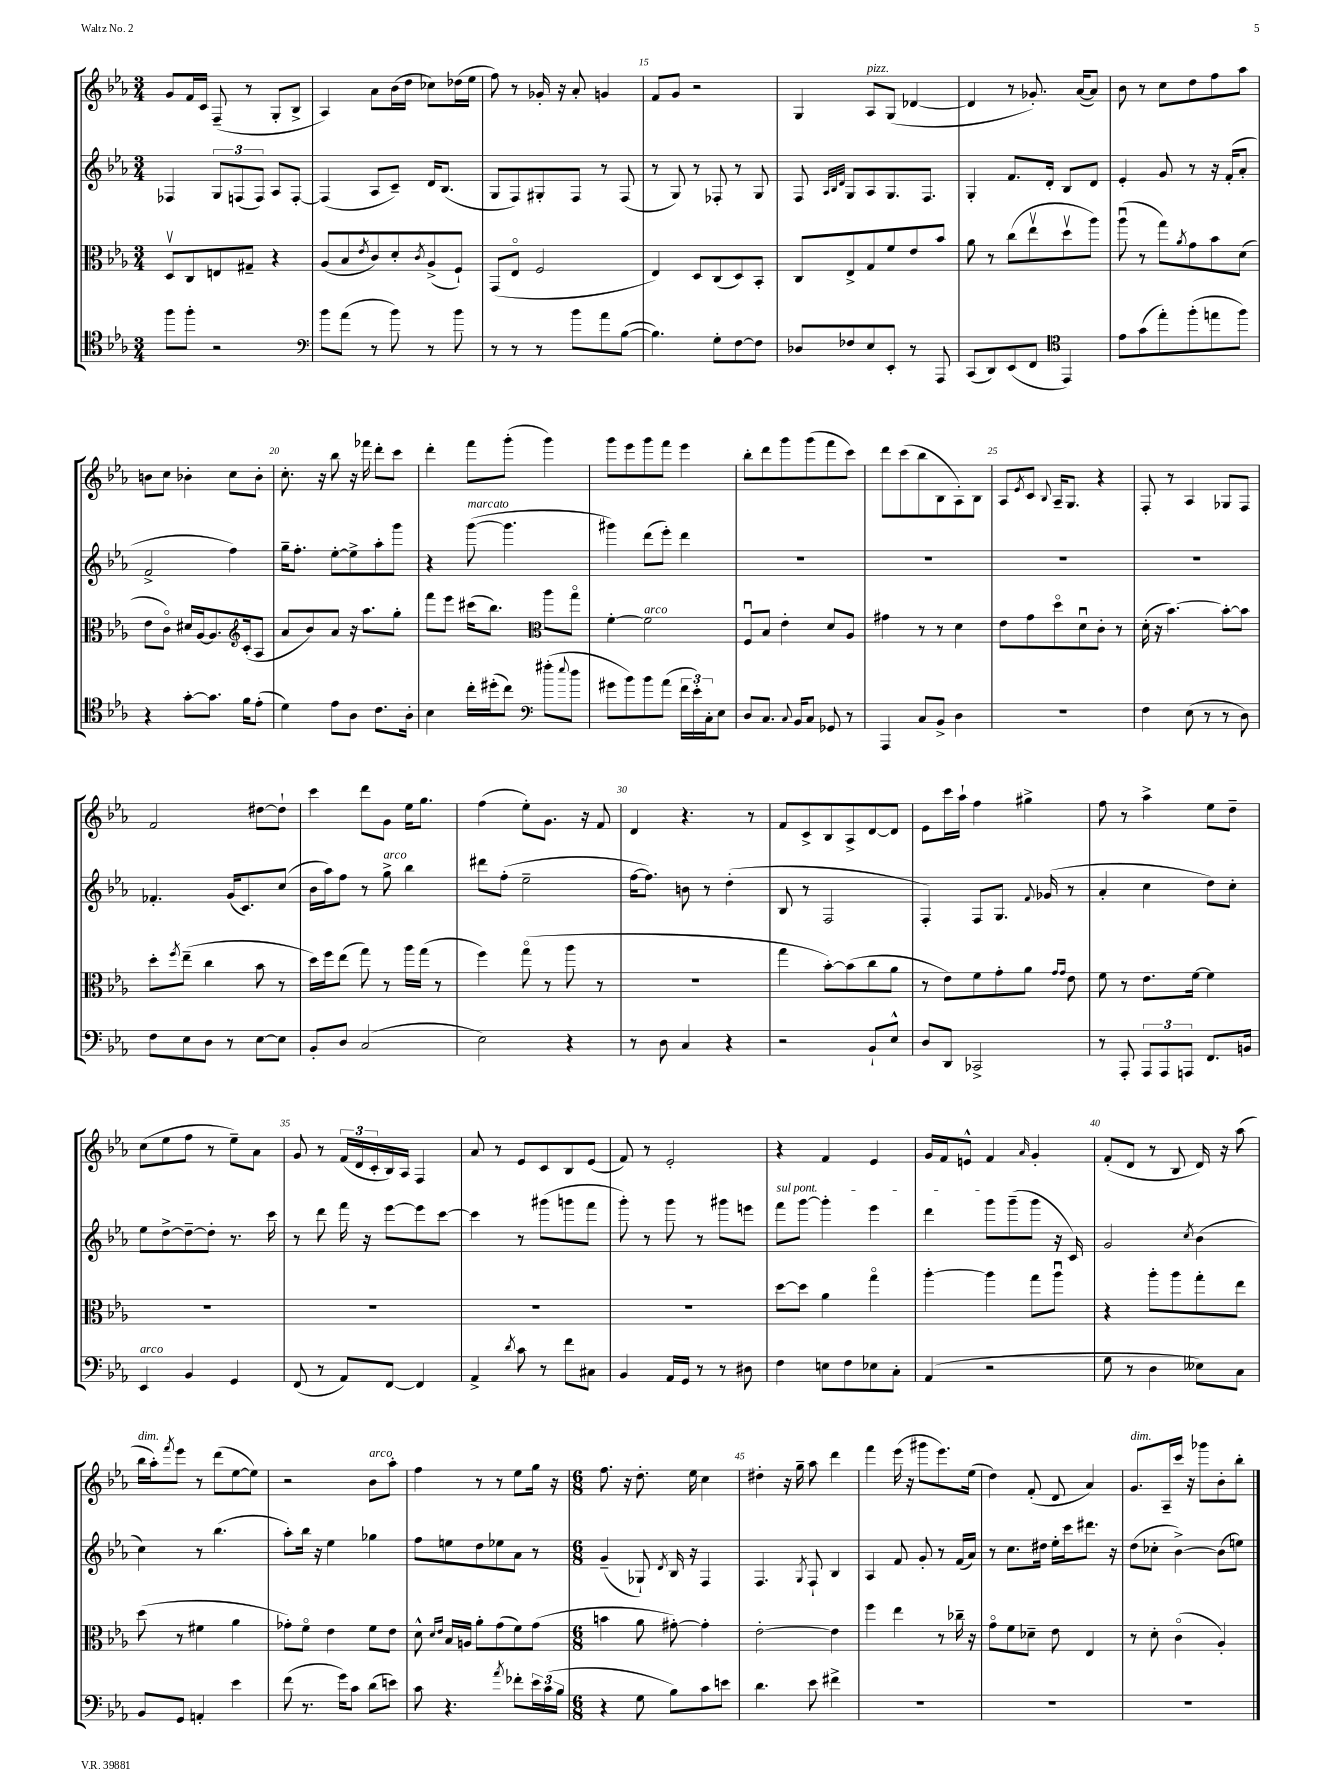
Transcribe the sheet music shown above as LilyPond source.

<<
\new StaffGroup <<
\new Staff = "s0" {
    \clef treble \key ees \major \numericTimeSignature \time 3/4
    g'8 f'16 c'16 f8--( r8 g8-. bes8-> |
    aes4) aes'8 bes'16( d''16 ces''8) des''16( ees''16 |
    f''8) r8 ges'16-. r16 aes'8-. g'4 |
    f'8 g'8 r2 |
    g4 aes8^\markup { \italic "pizz." } g8( des'4~ |
    des'4 r8 ges'8.-.) aes'16~( aes'8) |
    bes'8 r8 c''8 d''8 f''8 aes''8 |
    b'8 c''8 bes'4-. c''8 bes'8-. |
    c''8.-. r16 bes''8 r16 fes'''16 d'''8-. c'''8 |
    d'''4-. f'''8 g'''8-.( g'''4) |
    g'''8 ees'''8 g'''8 f'''8 ees'''4 |
    bes''8-. d'''8 g'''8 g'''8( f'''8 c'''8) |
    d'''8 c'''8( bes''8 bes8 aes8-.) bes8 |
    aes8 \acciaccatura { ees'8 } c'8 \appoggiatura { bes8 } aes16-- g8. r4 |
    f8-. r8 aes4 ges8 f8 |
    f'2 dis''8~ dis''8-! |
    c'''4 d'''8 g'8 ees''16 g''8. |
    f''4( ees''8-.) g'8. r16 f'8 |
    d'4 r4. r8 |
    f'8 c'8-> bes8 aes8-> d'8~ d'8 |
    ees'8 c'''16 aes''16-! f''4 gis''4-> |
    f''8 r8 aes''4-> ees''8 d''8-- |
    c''8( ees''8 f''8 r8 ees''8--) aes'8 |
    g'8 r8 \tuplet 3/2 { f'16( d'16 c'16-. } bes16) aes16 f4 |
    aes'8 r8 ees'8 c'8 bes8 ees'8( |
    f'8) r8 ees'2-. |
    r4 f'4 ees'4 |
    g'16 f'16 e'8-^ f'4 \grace { aes'16 } g'4-. |
    f'8-.( d'8 r8 bes8 d'16) r16 aes''8( |
    bes''16^\markup { \italic "dim." } aes''16-.) \acciaccatura { f'''8 } ees'''8 r8 d'''8( ees''8~ ees''8) |
    r2 bes'8^\markup { \italic "arco" } aes''8-. |
    f''4 r8 r8 ees''8 g''16 r16 |
    \numericTimeSignature \time 6/8 f''8. r16 d''8.-. ees''16 c''4 |
    dis''4-. r16 g''16-- aes''8 d'''4 |
    f'''4 ees'''16( r16 gis'''8 ees'''8.) ees''16( |
    d''4) f'8-.( d'8 aes'4) |
    g'8.^\markup { \italic "dim." } aes16-- c'''16 r16 ges'''8 bes'8-. bes''8-. \bar "|." |
}
\new Staff = "s1" {
    \clef treble \key ees \major \numericTimeSignature \time 3/4
    fes4 \tuplet 3/2 { g8 f8( f8) } aes8 f8~-. |
    f4( aes8 c'8--) d'16 bes8.( |
    g8 f8) gis8-. f8 r8 f8( |
    r8 g8) r8 fes8-. r8 g8 |
    f8 \grace { aes32 bes32 d'32 } g8 aes8 g8. f8. |
    g4-. f'8. d'16-. bes8 d'8 |
    ees'4-. g'8 r8 r16 f'16-.( aes'8-. |
    f'2-> f''4) |
    g''16-- f''8.-. ees''8~-. ees''8-> aes''8-. g'''8 |
    r4 g'''8~^\markup { \italic "marcato" }( g'''4. |
    gis'''4) d'''8( ees'''8-.) d'''4 |
    R2. |
    R2. |
    R2. |
    R2. |
    fes'4.-. g'16( c'8.) c''8( |
    bes'16 aes''16) f''8 r8 g''8->^\markup { \italic "arco" } bes''4 |
    dis'''8 f''8-.( ees''2-- |
    f''16~ f''8.) b'8 r8 d''4-.( |
    bes8 r8 f2 |
    f4-.) f8 g8. \appoggiatura { f'8 } ges'16( r8 |
    aes'4-. c''4 d''8) c''8-. |
    ees''8 d''8~-> d''8~-- d''8-. r8. c'''16 |
    r8 d'''8 f'''16 r16 ees'''8~ ees'''8 c'''8~ |
    c'''4 r8 gis'''8( g'''8 f'''8 |
    g'''8-.) r8 g'''8 r8 gis'''8 e'''8 |
    \once \override TextSpanner.bound-details.left.text = \markup { \italic "sul pont." } f'''8\startTextSpan g'''8~ g'''4-. ees'''4 |
    d'''4 g'''8 g'''8--( g'''8\stopTextSpan r16 c'16) |
    g'2 \acciaccatura { c''8 } bes'4( |
    c''4) r8 bes''4.( |
    aes''8-.) bes''16 r16 ees''4 ges''4 |
    f''8 e''8 d''8 ees''8 aes'8 r8 |
    \numericTimeSignature \time 6/8 g'4--( ges8-!) \acciaccatura { d'8 } bes16 r16 f4 |
    f4. \acciaccatura { g8 } f8-! bes4 |
    aes4 f'8 g'8-. r8 f'16( aes'16) |
    r8 c''8. dis''16 ees''16-. c'''16 dis'''8. r16 |
    d''8( ces''8-. bes'4~->) bes'8( e''8) \bar "|." |
}
\new Staff = "s2" {
    \clef alto \key ees \major \numericTimeSignature \time 3/4
    d8\upbow c8 e8 gis8-- r4 |
    aes8( bes8 \acciaccatura { ees'8 } c'8) d'8-. \acciaccatura { c'8 } aes8->( f8-!) |
    g,8( ees8\flageolet f2 |
    ees4) d8 c8( d8) bes,8-. |
    c8 ees8-> g8 f'8 ees'8 bes'8 |
    aes'8 r8 c''8( ees''8\upbow d''8\upbow aes''8) |
    aes''8\downbow( r8 g''8) \acciaccatura { aes'8 } g'8 bes'8 d'8( |
    ees'8 c'8\flageolet) dis'16 aes16~ aes8. c'16-.( aes8 |
    \clef treble aes'8 bes'8) aes'8 r16 aes''8. g''8-. |
    f'''8 ees'''8 cis'''16( bes''8.) aes''8 g''8\flageolet |
    \clef alto f'4~-. f'2^\markup { \italic "arco" } |
    f8\downbow bes8 ees'4-. d'8 aes8 |
    gis'4 r8 r8 d'4 |
    ees'8 g'8 d''8\flageolet d'8\downbow c'8-. r8 |
    d'16-.( r16 bes'4.~) bes'8~-. bes'8 |
    d''8-. \acciaccatura { f''8 } ees''8--( c''4 bes'8 r8 |
    d''16) f''16 ees''8( g''8) r8 aes''16 g''16( r8 |
    f''4) g''8\flageolet( r8 aes''8 r8 |
    R2. |
    g''4 bes'8~-.) bes'8( c''8 aes'8 |
    r8 ees'8) f'8 g'8-. aes'8 \grace { g'16 g'16 } ees'8 |
    f'8 r8 ees'8. f'16~ f'4 |
    R2. |
    R2. |
    R2. |
    R2. |
    d''8~ d''8 aes'4 g''4\flageolet |
    aes''4~-. aes''4 g''8 aes''8\downbow |
    r4 aes''8-. aes''8 g''8-. ees''8 |
    d''8( r8 fis'4 aes'4 |
    ges'8-.) f'8\flageolet ees'4 f'8 ees'8 |
    d'8-^ \grace { d'16 ees'16 } bes16 a16 aes'8-. g'8( f'8) g'8( |
    \numericTimeSignature \time 6/8 b'4 aes'8 gis'8~-.) gis'4-. |
    ees'2~-. ees'4 |
    f''4 ees''4 r8 ces''16-- r16 |
    g'8\flageolet f'8 des'8-- ees'8 ees4 |
    r8 d'8-. c'4\flageolet( aes4-.) \bar "|." |
}
\new Staff = "s3" {
    \clef tenor \key ees \major \numericTimeSignature \time 3/4
    f''8 f''8-. r2 |
    \clef bass bes'8 aes'8( r8 bes'8) r8 bes'8 |
    r8 r8 r8 bes'8 aes'8 bes8~( |
    bes4.) g8-. f8~ f8 |
    des8 fes8 ees8 ees,8-. r8 aes,,8 |
    c,8( d,8) ees,8( f,8 ees,4) |
    \clef tenor ees'8 g'8( ees''8-.) f''8-.( e''8 f''8) |
    r4 g'8~-. g'8. f'16 ees'8-.( |
    d'4) ees'8 aes8 c'8. aes16-. |
    bes4 c''16-. dis''16-.( c''8) fis''8-.( \appoggiatura { ees''8 } dis''8 |
    \clef bass gis'8 bes'8) bes'8 aes'8( \tuplet 3/2 { f'16 ees'16-.) c16-. } ees8 |
    d8 c8. \appoggiatura { c8 } bes,16 c8 ges,8 r8 |
    aes,,4 c8 bes,8-> d4 |
    R2. |
    f4 ees8( r8 r8 d8) |
    f8 ees8 d8 r8 ees8~ ees8 |
    bes,8-. d8 c2( |
    ees2) r4 |
    r8 d8 c4 r4 |
    r2 bes,8-! ees8-^ |
    d8 d,8 ces,2-> |
    r8 aes,,8-. \tuplet 3/2 { aes,,8 aes,,8 a,,8 } f,8. b,16 |
    ees,4^\markup { \italic "arco" } bes,4 g,4 |
    f,8( r8 aes,8) f,8~ f,4 |
    aes,4-> \acciaccatura { d'8 } c'8 r8 f'8 cis8 |
    bes,4 aes,16 g,16 r8 r8 dis8 |
    f4 e8 f8 ees8 c8-. |
    aes,4( r2 |
    g8 r8 d4 eeses8) c8 |
    bes,8 g,8 a,4-. ees'4 |
    f'8( r8. g'16) c'8 d'8( e'8) |
    c'8 r4. \acciaccatura { aes'8 } fes'8-. \tuplet 3/2 { ees'16 c'16( bes16 } |
    \numericTimeSignature \time 6/8 r4 g8 bes8) c'8 e'8 |
    d'4. ees'8 fis'4-> |
    R2. |
    R2. |
    R2. \bar "|." |
}
>>
>>
\layout { \context { \Score currentBarNumber = #12 \override BarNumber.break-visibility = ##(#f #t #t) barNumberVisibility = #(every-nth-bar-number-visible 5) } }
